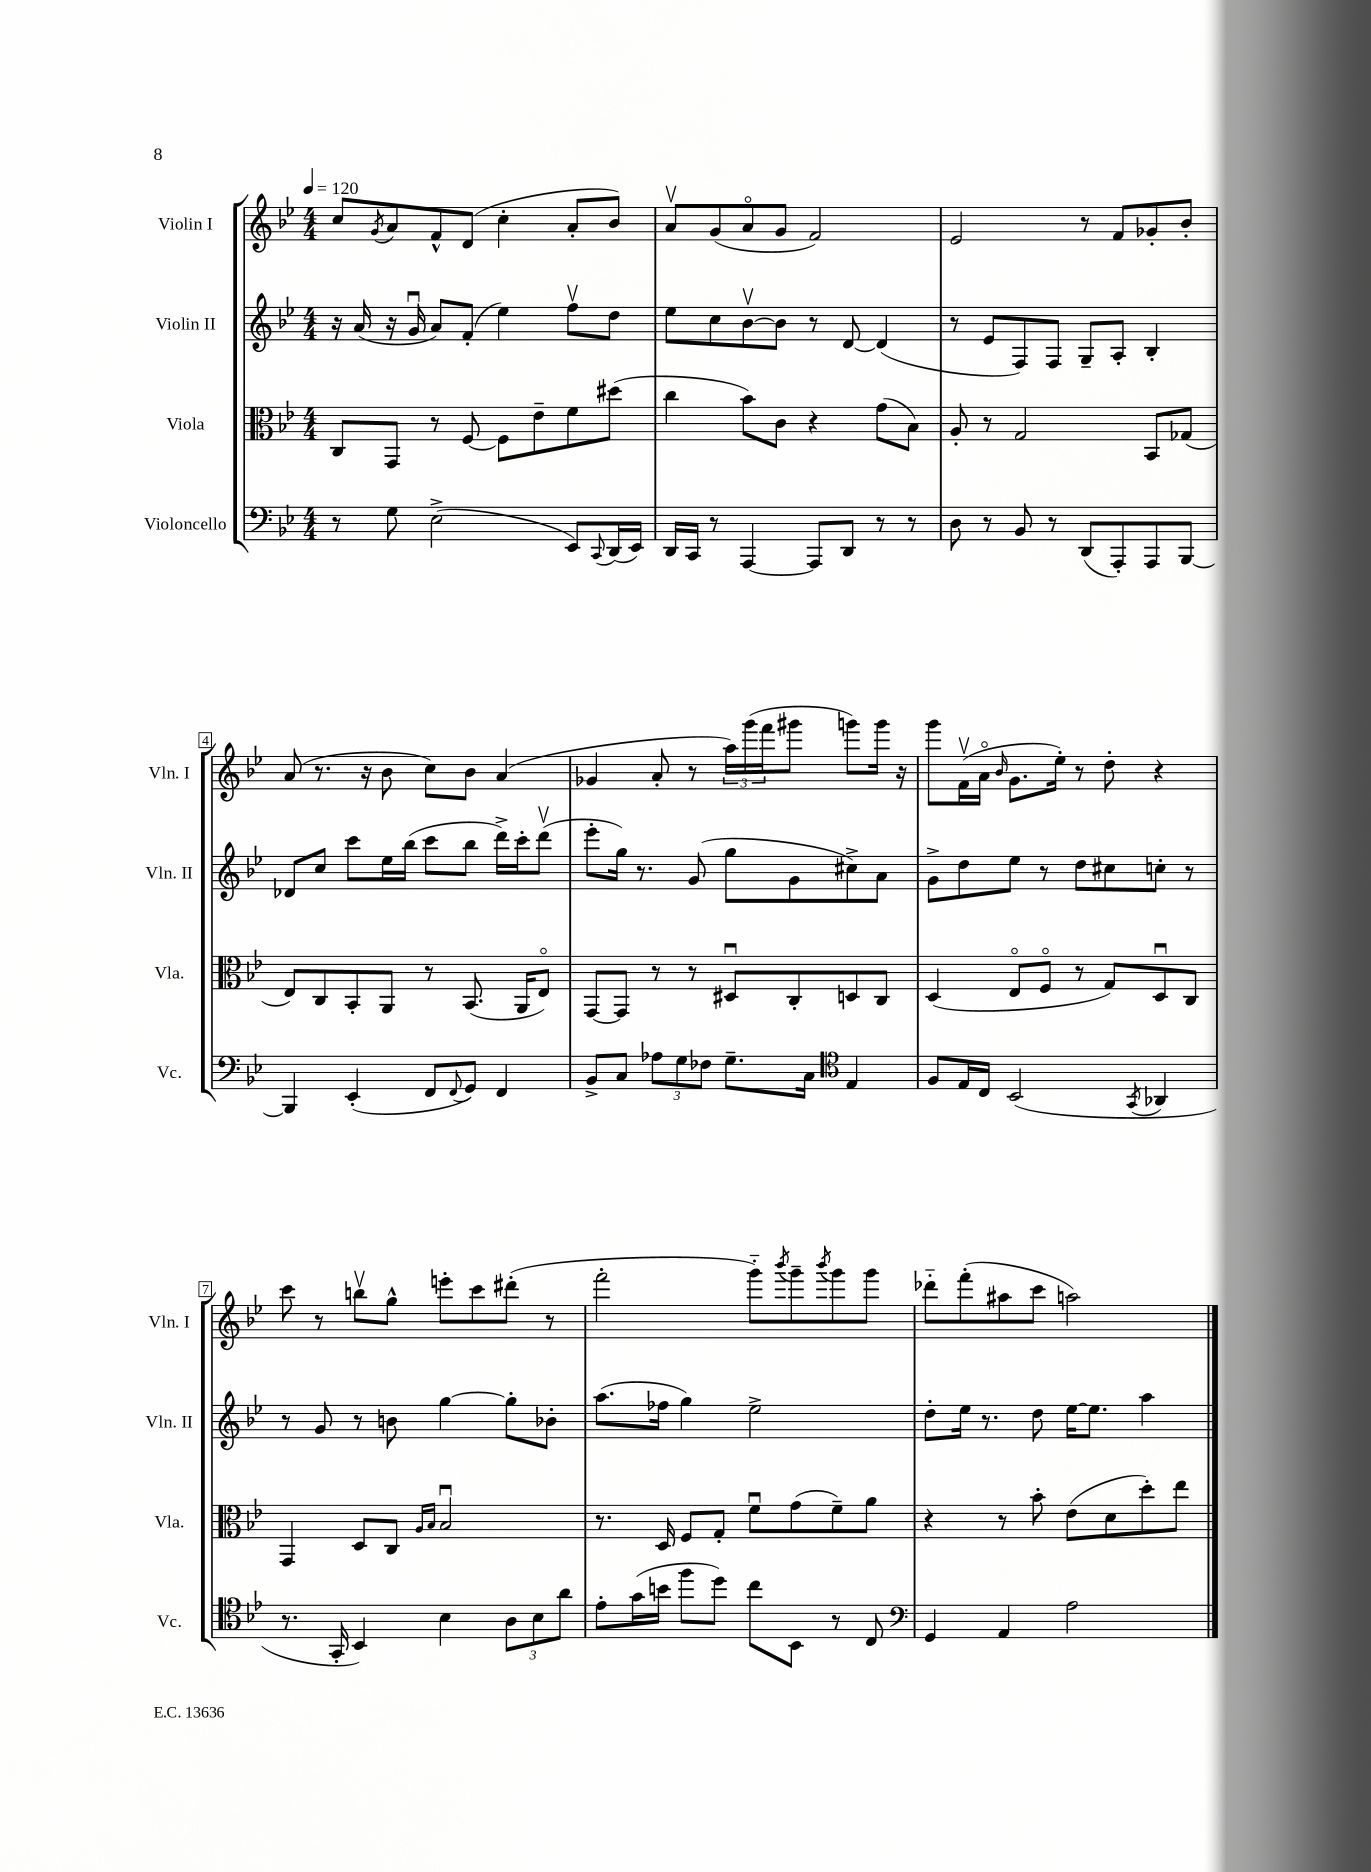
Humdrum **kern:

**kern	**kern	**kern	**kern
*staff4	*staff3	*staff2	*staff1
*clefF4	*clefC3	*clefG2	*clefG2
*k[b-e-]	*k[b-e-]	*k[b-e-]	*k[b-e-]
*M4/4	*M4/4	*M4/4	*M4/4
*MM120	*MM120	*MM120	*MM120
8r	8C	16r	8cc
.	.	(16a	.
.	.	.	8qg
8G	8GG	16r	8a
.	.	16gu	.
(2E-^	8r	8a)	8f^^
.	[8F	(8f'	(8d
.	8F]	4ee-)	4cc'
.	8e-~	.	.
8EE-)	8f	8ffv	8a'
8qqCC	.	.	.
(16DD	(8dd#	8dd	8b-)
16EE-)	.	.	.
=	=	=	=
16DD	4cc	8ee-	8av
16CC	.	.	.
8r	.	8cc	(8g
[4AAA	8b-)	[8b-v	8ao
.	8c	8b-]	8g
8AAA]	4r	8r	2f)
8DD	.	[8d	.
8r	(8g	(4d]	.
8r	8B-)	.	.
=	=	=	=
8D	8A'	8r	2e-
8r	8r	8e-	.
8BB-	2G	8F)	.
8r	.	8F	.
(8DD	.	8G~	8r
8AAA')	.	8A'	8f
8AAA	8BB-	4B-'	8g-'
[8BBB-	(8G-	.	8b-'
=	=	=	=
4BBB-]	8E-)	8d-	(8a
.	8C	8cc	8.r
(4EE-'	8BB-'	8ccc	.
.	.	.	16r
.	8AA	16ee-	8b-
.	.	(16bb-	.
8FF	8r	8ccc	8cc)
8qqFF	.	.	.
8GG)	(8.BB-	8bb-	8b-
4FF	.	16ddd^)	(4a
.	16AA	16ccc'	.
.	8E-o)	(8dddv	.
=	=	=	=
8BB-^	[8GG	8eee-'	4g-
8C	8GG]	16gg)	.
.	.	8.r	.
12A-	8r	.	8a'
12G	.	.	.
.	8r	(8g	8r
12F-	.	.	.
8.G~	8D#u	8gg	24aa)
.	.	.	(24ggg
.	.	.	24fff
.	8C'	8g	8ggg#
16C	.	.	.
*clefC4	*	*	*
4E-	8D	8cc#^)	8ggg)
.	8C	8a	16ggg
.	.	.	16r
=	=	=	=
8F	(4D	8g^	8ggg
16E-	.	8dd	(16fv
16C	.	.	16ao
.	.	.	16qqb-
(2BB-	8E-o	8ee-	8.g
.	8Fo	8r	.
.	.	.	16ee-')
.	8r	8dd	8r
.	8G)	8cc#	8dd'
8qGG	.	.	.
4AA-	8Du	8cc'	4r
.	8C	8r	.
=	=	=	=
8.r	4GG	8r	8ccc
.	.	8g	8r
16GG'	.	.	.
4BB-)	8D	8r	8bbv
.	8C	8b	8gg^^
.	16qqA	.	.
.	16qqB-	.	.
4B-	2B-u	[4gg	8eee'
.	.	.	8ccc
12A	.	8gg']	(8ddd#'
12B-	.	.	.
.	.	8b-'	8r
12a	.	.	.
=	=	=	=
8e-'	8.r	(8.aa	2fff'
(16g	.	.	.
16b	16D	16ff-	.
8ff	8F	4gg)	.
8dd)	8G'	.	.
8cc	8fu	2ee-^	8ggg'~)
.	.	.	8qbbb-
8BB-	(8g	.	8ggg~
.	.	.	8qbbb-
8r	8f~)	.	8ggg
8C	8a	.	8ggg
=	=	=	=
*clefF4	*	*	*
4GG	4r	8dd'	8ddd-'~
.	.	16ee-	(8fff'
.	.	8.r	.
4AA	8r	.	8aa#
.	8b-'	8dd	8ccc
2A	(8e-	[16ee-	2aa)
.	.	8.ee-]	.
.	8d	.	.
.	8dd')	4aa	.
.	8ee-	.	.
==	==	==	==
*-	*-	*-	*-
